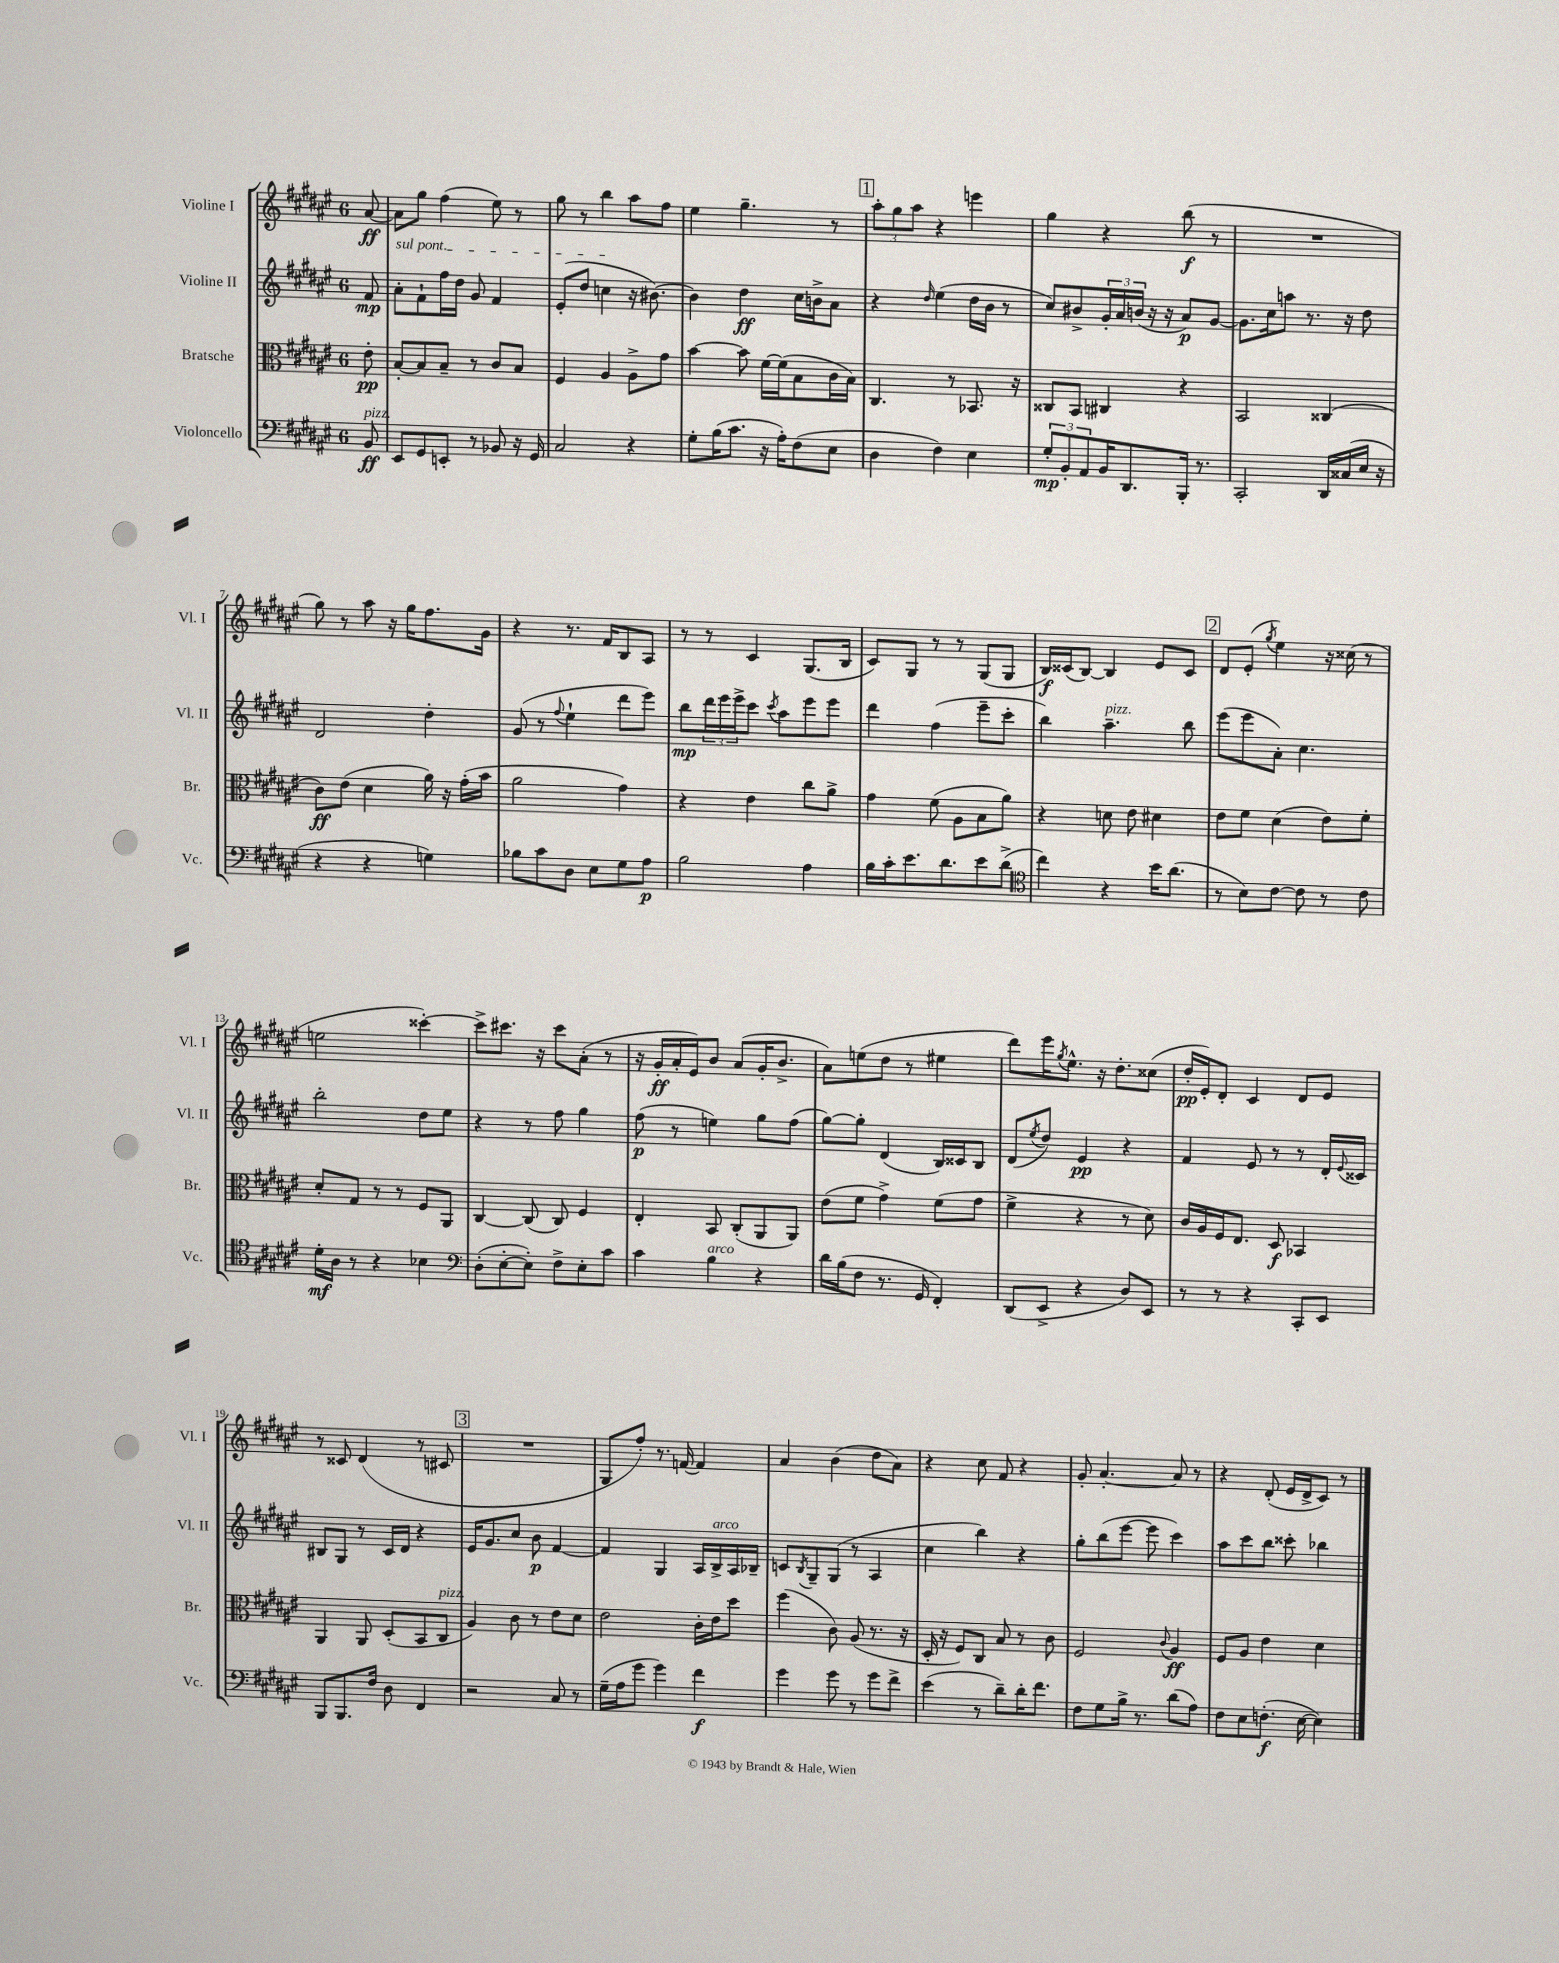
<<
\new StaffGroup <<
\new Staff = "s0" \with { instrumentName = "Violine I" shortInstrumentName = "Vl. I" } {
    \clef treble \key fis \major \once \override Staff.TimeSignature.style = #'single-digit \time 6/8 \partial 8
    ais'8~\ff |
    ais'8 gis''8 fis''4( eis''8) r8 |
    gis''8 r8 b''4 ais''8 fis''8 |
    eis''4 gis''4.-- r8 |
    \mark \markup { \box "1" } \tuplet 3/2 { ais''8-. gis''8 ais''8 } r4 e'''4 |
    gis''4 r4 b''8\f( r8 |
    R2. |
    gis''8) r8 ais''8 r16 gis''16 fis''8. gis'16 |
    r4 r8. fis'16 b8 ais8 |
    r8 r8 cis'4 gis8.( b16 |
    cis'8) gis8 r8 r8 gis8( gis8 |
    b16\f) cisis'16( b8~) b4 eis'8 cisis'8 |
    \mark \markup { \box "2" } dis'8 eis'8-.( \acciaccatura { gis''8 } eis''4) r16 cisis''16( r8 |
    e''2 cisis'''4~-.) |
    cisis'''8-> cis'''8. r16 cis'''8 ais'8-.( r8 |
    r16 gis'16-.\ff ais'16-. eis'16) b'8 ais'8( gis'16-. b'8.-> |
    ais'8) e''8( dis''8 r8 eis''4 |
    dis'''8) eis'''16 \acciaccatura { gis''8 } eis''8.-^ r16 dis''8.-. cisis''8( |
    dis''16-.\pp eis'16-.) dis'8-. cis'4 dis'8 eis'8 |
    r8 cisis'8 dis'4( r8 cis'8 |
    \mark \markup { \box "3" } R2. |
    gis8 fis''8-.) r8. f'16~ f'4 |
    ais'4 b'4( dis''8 ais'8) |
    r4 cis''8 fis'8 r4 |
    gis'8-. ais'4.~-. ais'8 r8 |
    r4 dis'8-.( eis'16 dis'16-> cis'8) r8 \bar "|." |
}
\new Staff = "s1" \with { instrumentName = "Violine II" shortInstrumentName = "Vl. II" } {
    \clef treble \key fis \major \once \override Staff.TimeSignature.style = #'single-digit \time 6/8 \partial 8
    fis'8\mp |
    \once \override TextSpanner.bound-details.left.text = \markup { \italic "sul pont." } ais'8-.\startTextSpan fis'8-! fis''16 dis''16 gis'8 fis'4 |
    eis'8-.( dis''8 c''4\stopTextSpan r16 bis'8.~) |
    bis'4 dis''4\ff cis''16 b'16-> ais'8 |
    \mark \markup { \box "1" } r4 \grace { dis''16 } eis''4( dis''16 b'16 r8 |
    cis''8) bis'8-> \tuplet 3/2 { gis'16-. ais'16 b'16( } r16 r16 ais'8\p) gis'8~ |
    gis'8. cis''16 a''8 r8. r16 dis''8 |
    dis'2 dis''4-. |
    gis'8( r8 \appoggiatura { fis''8 } eis''4-! dis'''8 eis'''8) |
    b''8\mp \tuplet 3/2 { dis'''16 eis'''16 eis'''16-> } cis'''8 \acciaccatura { cis'''8 } ais''8 eis'''8 eis'''8 |
    dis'''4 fis''4( eis'''8-- cis'''8-. |
    b''4) ais''4.--^\markup { \italic "pizz." } b''8 |
    \mark \markup { \box "2" } eis'''8( eis'''8 ais'8-.) cis''4. |
    b''2-. dis''8 eis''8 |
    r4 r8 fis''8 gis''4 |
    fis''8\p( r8 e''4) gis''8 fis''8( |
    gis''8~) gis''8-. dis'4( b16) cisis'16 b8 |
    dis'8( \acciaccatura { eis''8 } dis''8) eis'4\pp r4 |
    fis'4 eis'8 r8 r8 dis'16-. \appoggiatura { eis'8 } cisis'16 |
    bis8 gis8 r8 cis'16 dis'16 r4 |
    \mark \markup { \box "3" } eis'16 gis'8. cis''8 b'8\p fis'4~ |
    fis'4 gis4 ais16 b16->^\markup { \italic "arco" } ais16 bes16-- |
    c'8 \acciaccatura { b8 } gis8-- gis8( r8 ais4 |
    cis''4 b''4) r4 |
    gis''8-. b''8( eis'''8~ eis'''8 cis'''4) |
    ais''8 cis'''8 b''8 cisis'''8-. bes''4 \bar "|." |
}
\new Staff = "s2" \with { instrumentName = "Bratsche" shortInstrumentName = "Br." } {
    \clef alto \key fis \major \once \override Staff.TimeSignature.style = #'single-digit \time 6/8 \partial 8
    eis'8-.\pp |
    b8~-. b8 b8-- r8 cis'8 b8 |
    fis4 ais4 ais8-> gis'8 |
    b'4~ b'8 fis'16~ fis'16( b8 cis'16 b16) |
    \mark \markup { \box "1" } cis4. r8 bes,8. r16 |
    cisis8 b,8 cis4 r4 |
    b,2 cisis4( |
    cis'8\ff) eis'8( dis'4 ais'16) r16 gis'16-.( b'16 |
    ais'2 gis'4) |
    r4 eis'4 cis''8 ais'8-> |
    gis'4 fis'8( ais8 b8 ais'8) |
    r4 d'8 eis'8 dis'4 |
    \mark \markup { \box "2" } eis'8 fis'8 dis'4( eis'8) fis'8-. |
    dis'8-. gis8 r8 r8 fis8 ais,8 |
    cis4~ cis8( cis8) fis4 |
    eis4-. b,8 cis8-.( ais,8 ais,8) |
    eis'8( fis'8 gis'4->) fis'8( gis'8 |
    fis'4-> r4 r8 dis'8) |
    cis'16 ais16 fis16 eis8. dis8\f bes,4 |
    ais,4 ais,8 dis8-.( b,8 cis8^\markup { \italic "pizz." } |
    \mark \markup { \box "3" } ais4) cis'8 r8 eis'8 dis'8 |
    eis'2 cis'16-. eis'16 dis''8 |
    fis''4( cis'8) ais8( r8. r16 |
    dis16-. r16 fis8) cis8 b8 r8 cis'8 |
    fis2 \appoggiatura { cis'8 } ais4\ff |
    fis8 ais8 eis'4 dis'4 \bar "|." |
}
\new Staff = "s3" \with { instrumentName = "Violoncello" shortInstrumentName = "Vc." } {
    \clef bass \key fis \major \once \override Staff.TimeSignature.style = #'single-digit \time 6/8 \partial 8
    b,8\ff^\markup { \italic "pizz." } |
    eis,8 gis,8 e,8-. r8 bes,8 r16 gis,16 |
    cis2 r4 |
    gis8-. b16( cis'8. r16 ais16-.) fis8( eis8 |
    \mark \markup { \box "1" } dis4 fis4) eis4 |
    \tuplet 3/2 { gis8-.\mp b,8-. ais,8 } b,16 dis,8. b,,16-. r8. |
    cis,2-. dis,16 cisis16( eis16 r16 |
    r4 r4 g4) |
    bes8 cis'8 dis8 eis8 gis8 ais8\p |
    b2 ais4 |
    b16 cis'16-. eis'8. dis'8. eis'8 dis'8->( |
    \clef tenor cis''4) r4 b'16 ais'8.( |
    \mark \markup { \box "2" } r8 b8) cis'8~ cis'8 r8 cis'8 |
    dis'16-.\mf ais16 r8 r4 bes4 |
    \clef bass dis8-.( eis8~-. eis8-.) fis8-> eis8-. cis'8 |
    cis'4 b4^\markup { \italic "arco" } r4 |
    dis'16 b16( fis8 r8. gis,16 fis,4-.) |
    dis,8( eis,8-> r4 dis8) eis,8 |
    r8 r8 r4 cis,8-. eis,8 |
    b,,8 b,,8. fis16 dis8 fis,4 |
    \mark \markup { \box "3" } r2 cis8 r8 |
    gis16--( ais16 gis'8 gis'4) fis'4\f |
    gis'4 gis'8 r8 gis'8 fis'8-> |
    eis'4( r8 dis'8--) dis'16-. fis'8. |
    fis8 gis8 b16-> r8. dis'8( ais8) |
    fis8 eis8 f8.-.\f( eis16~ eis4) \bar "|." |
}
>>
>>
